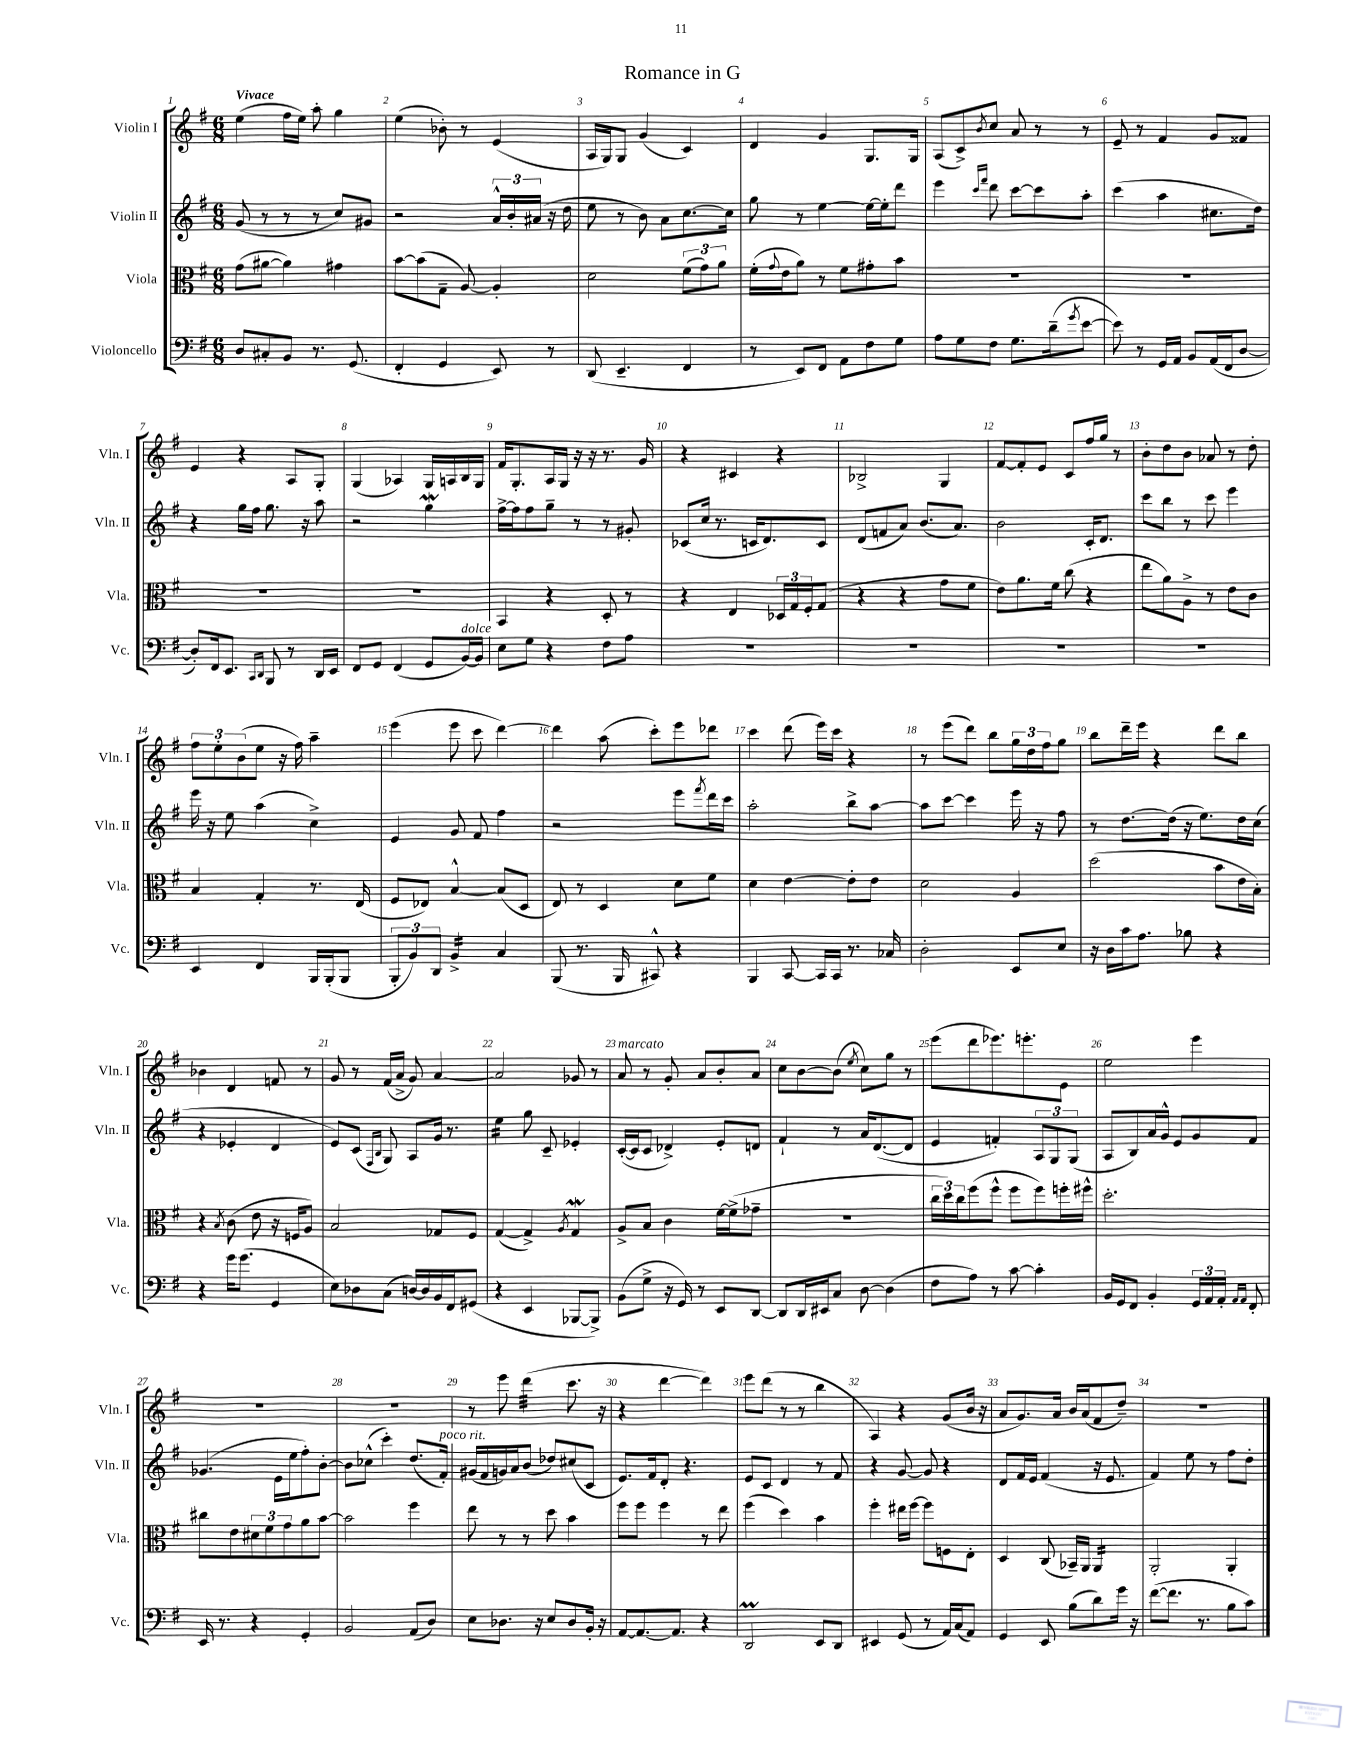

**kern	**kern	**kern	**kern
*staff4	*staff3	*staff2	*staff1
*clefF4	*clefC3	*clefG2	*clefG2
*k[f#]	*k[f#]	*k[f#]	*k[f#]
*M6/8	*M6/8	*M6/8	*M6/8
8D	(8g	(8g	(4ee
8C#'	[8a#	8r	.
8BB	4a#])	8r	16ff#
.	.	.	16ee)
8.r	.	8r	8aa'
.	4g#	8cc)	4gg
(8.GG	.	.	.
.	.	8g#	.
=	=	=	=
4FF#'	[8b	2r	(4ee
.	(8b]	.	.
4GG	8G~	.	8b-')
.	[8A)	.	8r
8EE)	4A']	24a^^	(4e
.	.	24b'	.
.	.	(24a#	.
8r	.	16r	.
.	.	16dd	.
=	=	=	=
(8DD	2d	8ee	16A
.	.	.	16G)
4.EE~	.	8r	8G
.	.	8b)	(4g
.	.	8a	.
4FF#	(12f#	[8.cc	4c)
.	12g)	.	.
.	12a	.	.
.	.	16cc]	.
=	=	=	=
8r	(16f#'	8gg	4d
.	8qqg	.	.
.	16e	.	.
8EE)	8a)	8r	.
8FF#	8r	[4ee	4g
8AA	8f#	.	.
8F#	8g#'	16ee_	8.G
.	.	16ee']	.
8G	8b	8ddd	.
.	.	.	16G
=	=	=	=
8A	2.r	4eee	(8A
8G	.	.	8c^)
.	.	16qqccc	.
.	.	16qqfff#	8qb
8F#	.	8ddd	8cc
8.G	.	[8ccc	8a
.	.	8ccc]	8r
(16d~	.	.	.
8qg	.	.	.
[8e	.	8aa'	8r
=	=	=	=
8e])	2.r	(4ccc	8e~
8r	.	.	8r
16GG	.	4aa	4f#
16AA	.	.	.
8BB	.	.	.
(16AA	.	8.cc#	8g
16FF#	.	.	.
[8D	.	.	8f##
.	.	16dd)	.
=	=	=	=
8D'])	2.r	4r	4e
16FF#	.	.	.
8.EE	.	.	.
.	.	16gg	4r
.	.	16ff#	.
16qqCC	.	.	.
16qqDD	.	.	.
8BBB	.	8.gg	.
8r	.	.	8A
.	.	16r	.
16DD	.	8aa	8G'
16EE	.	.	.
=	=	=	=
8FF#	2.r	2r	(4G
8GG	.	.	.
(4FF#	.	.	4A-)
8GG	.	4gg	16G
.	.	.	16A
[16BB)	.	.	16B
16BB]	.	.	16G
=	=	=	=
8E	4BB	[16ff#^	16f#
.	.	16ff#]	8.G'
8G	.	8ff#	.
4r	4r	8gg~	16A
.	.	.	16G
.	.	8r	16r
.	.	.	16r
8F#	8D'	8r	8.r
8A	8r	8g#'	.
.	.	.	16g
=	=	=	=
2.r	4r	(8c-	4r
.	.	16cc	.
.	.	8.r	.
.	4E	.	4c#
.	.	16c	.
.	.	8.d)	.
.	24D-	.	4r
.	24G	.	.
.	24F#'	.	.
.	(8G	8c	.
=	=	=	=
2.r	4r	(8d	2B-^
.	.	8f	.
.	4r	8a)	.
.	.	(8.b	.
.	8g	.	4G
.	.	8.a)	.
.	8f#	.	.
=	=	=	=
2.r	8e)	2b	[8f#
.	8.a	.	8f#']
.	.	.	8e
.	16f#	.	.
.	(8cc	.	8c
.	4r	16c'	16ff#
.	.	8.d	16gg
.	.	.	8r
=	=	=	=
2.r	8ee	8ccc	8b'
.	8a)	8bb	8dd
.	8A^	8r	8b
.	8r	8ccc	8a-
.	8e	4eee	8r
.	8c	.	8dd'
=	=	=	=
4EE	4B	16eee	12ff#
.	.	16r	.
.	.	.	12ee'
.	.	8ee	.
.	.	.	(12b
4FF#	4G'	(4aa	8ee
.	.	.	16r
.	.	.	16ff#)
16BBB	8.r	4cc^)	4aa~
(16BBB'	.	.	.
8BBB	.	.	.
.	(16E	.	.
=	=	=	=
12BBB'	8F#	4e	(4eee
12BB)	.	.	.
.	8E-)	.	.
12DD	.	.	.
4BB^	[4B^^	8g	8eee
.	.	8f#	8ccc
4C	(8B]	4ff#	[4ddd)
.	8D	.	.
=	=	=	=
(8BBB	8E)	2r	4ddd]
8.r	8r	.	.
.	4D	.	(8aa
16BBB	.	.	.
8CC#^^)	.	.	8ccc')
4r	8d	8eee	8eee
.	.	8qfff#	.
.	8f#	16ddd	8ddd-
.	.	16ccc	.
=	=	=	=
4BBB	4d	2aa'	4ccc
[8CC	[4e	.	(8ddd
16CC]	.	.	16eee)
16CC	.	.	16ccc
8.r	8e']	8bb^	4r
.	8e	[8aa	.
16C-	.	.	.
=	=	=	=
2D'	2d	8aa]	8r
.	.	[8ccc	(8eee
.	.	4ccc]	8ddd)
.	.	.	8bb
8EE	4A	16eee	24gg
.	.	.	24dd
.	.	16r	.
.	.	.	24ff#
8E	.	8ff#	8gg
=	=	=	=
16r	(2dd	8r	8bb
16D	.	.	.
16c	.	[8.dd	16ddd~
8.A	.	.	16eee
.	.	.	4r
.	.	(16dd]	.
8B-	.	16r	.
.	.	8.ee)	.
4r	8b	.	8ddd
.	16e	16dd	8bb
.	16B')	(16cc	.
=	=	=	=
4r	4r	4r	4b-
.	8qB	.	.
16g	(8c	4e-'	4d
(8.g	.	.	.
.	8e	.	.
4GG	16r	4d	8f
.	16F	.	.
.	8A)	.	8r
=	=	=	=
8E)	2B	8e)	8g
8D-	.	(8c	8r
.	.	16qqF#	.
.	.	16qqB	.
(8C	.	8G)	(16f#
.	.	.	16a^
[16D)	.	8A	8g)
16D]	.	.	.
16BB	8G-	16g	[4a
16FF#	.	8.r	.
(8GG#	8F#	.	.
=	=	=	=
4r	([4G	4ee	2a]
4EE	4G^])	8gg	.
.	.	8c~	.
.	8qA	.	.
[8BBB-	4G	4e-'	8g-
8BBB-^])	.	.	8r
=	=	=	=
(8BB	8A^	([16c'	8a
.	.	16c]	.
8G^	8B	8c	8r
16r	4c	4d-^)	8g'
16GG)	.	.	.
8r	.	.	8a
8EE	[16f#	8e'	8b'
.	(16f#^]	.	.
[8DD	8g-~	8d	8a
=	=	=	=
8DD]	2.r	4f#`	8cc
16DD	.	.	[8b
16EE#	.	.	.
8C	.	8r	(8b]
.	.	.	8qee
[8D	.	16a	8cc)
.	.	([8.d	.
(4D]	.	.	8gg
.	.	8d]	8r
=	=	=	=
8F#	24cc	4e	(8eee
.	24dd)	.	.
.	24cc	.	.
8A)	(8ff#	.	8ddd
8r	8ff#^^	4f')	8.eee-)
[8c	8ff#	.	.
.	.	.	8.eee'
4c']	8ff#)	12A	.
.	.	12G	.
.	16ff'	.	8e
.	.	(12G	.
.	16ff#^^	.	.
=	=	=	=
16BB	2.dd'	8A	2ee
16GG	.	.	.
8FF#	.	8B)	.
4BB'	.	16a	.
.	.	16g^^	.
.	.	8e	.
24GG	.	8g	4eee
24AA	.	.	.
24AA'	.	.	.
16qqAA	.	.	.
16qqAA	.	.	.
8FF#'	.	8f#	.
=	=	=	=
16EE	8cc#	(4.g-	2.r
8.r	.	.	.
.	8e	.	.
4r	12d#	.	.
.	12f#	.	.
.	.	16e	.
.	12g	.	.
.	.	16ee	.
4GG'	8a	8ff#')	.
.	[8b	[8b'	.
=	=	=	=
2BB	2b]	8b]	2.r
.	.	(8cc-^^	.
.	.	4ccc')	.
(8AA	4ff#	(8.dd	.
8D)	.	.	.
.	.	16f#')	.
=	=	=	=
8E	8ee	(16g#	8r
.	.	16f#	.
8.D-	8r	16g)	8eee
.	.	16a	.
.	8r	(8b	(4ddd
16r	.	.	.
8E	8dd	8dd-)	.
8D-	4b	(8cc#	8.ccc
16BB'	.	8c	.
16r	.	.	16r
=	=	=	=
[8AA	8ff#	8.e)	4r
8.AA_	8ff#	.	.
.	.	16f#	.
.	4ff#	8d'	[4ddd
8.AA]	.	.	.
.	.	4.r	.
4r	8r	.	4ddd])
.	8ee	.	.
=	=	=	=
2DD	(4ff#	8e	8eee
.	.	8c	(8ddd
.	4dd)	4d	8r
.	.	.	8r
8EE	4b	8r	4bb
8DD	.	8f#	.
=	=	=	=
4EE#	4ff#'	4r	4A)
(8GG	16ee#	[8g	4r
.	[16ff#	.	.
8r	8ff#]	8g]	.
16AA)	8F	4r	(8g
(16C	.	.	.
8AA)	8E'	.	16b
.	.	.	16r
=	=	=	=
4GG	4D	8d	8a
.	.	16f#	8.g)
.	.	16e	.
8EE	(8C	(4f#	.
.	.	.	16a
(8B	16BB-~)	.	16b
.	16AA	.	(16a
8d)	4AA	16r	8f#
.	.	8.e	.
16g	.	.	8dd~)
16r	.	.	.
=	=	=	=
([8f#	2AA'	4f#)	2.r
8.f#]	.	.	.
.	.	8ee	.
8.r	.	.	.
.	.	8r	.
8B	4AA'	8ff#	.
8c)	.	8dd'	.
==	==	==	==
*-	*-	*-	*-
